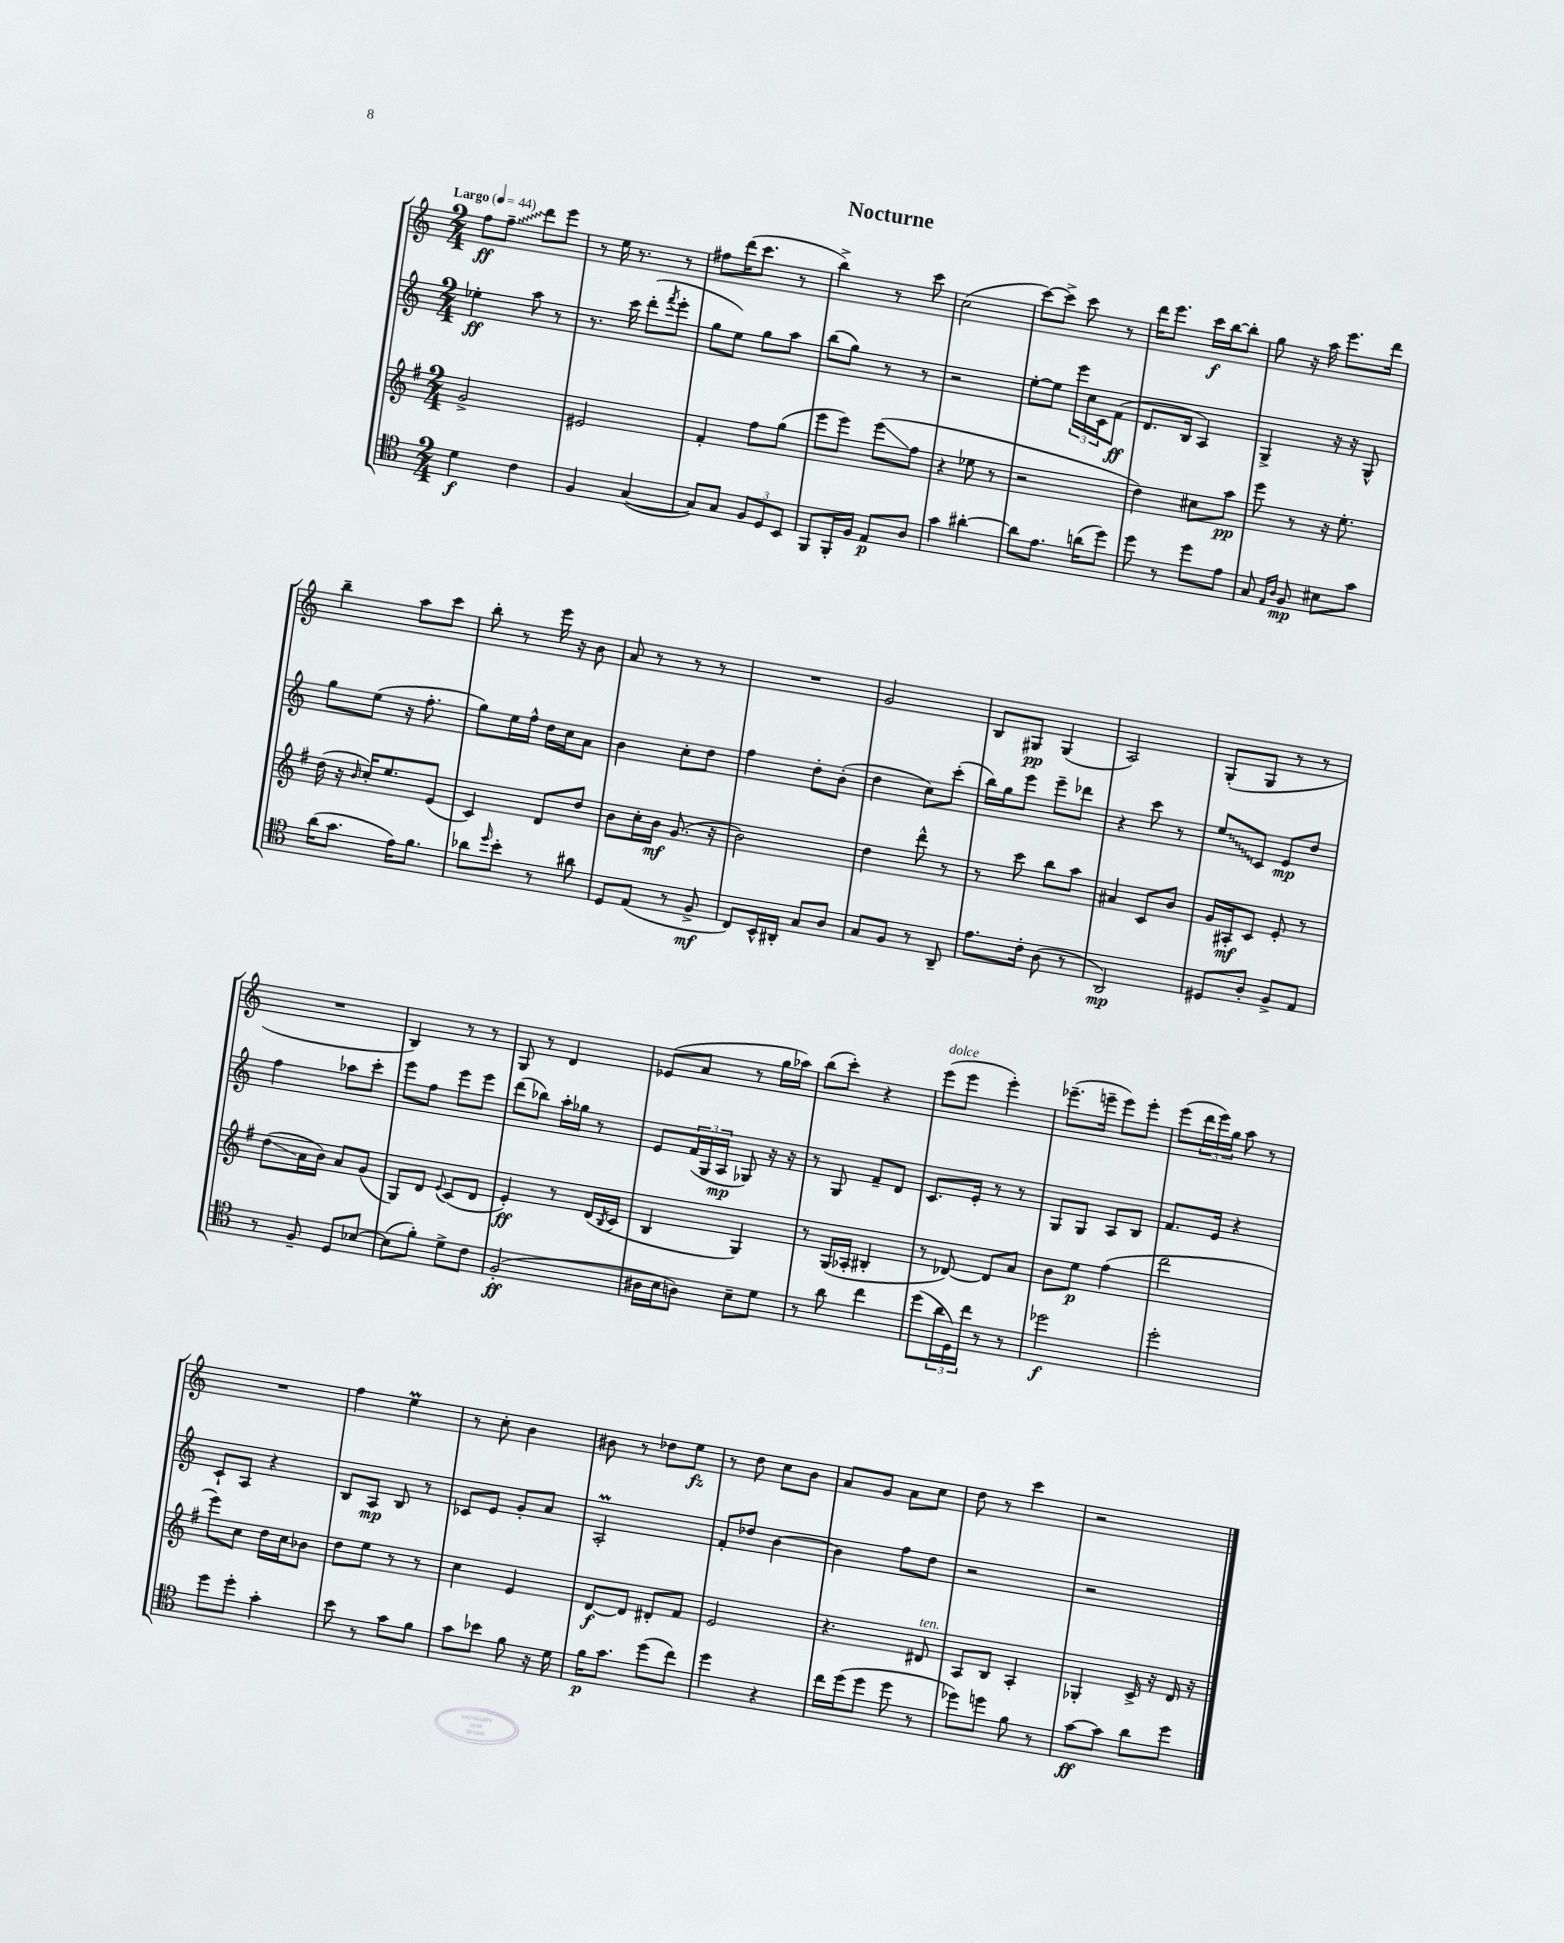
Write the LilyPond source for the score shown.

\header { title = "Nocturne" }
<<
\new StaffGroup <<
\new Staff = "s0" {
    \clef treble \key c \major \numericTimeSignature \time 2/4 \tempo "Largo" 4 = 44
    f''8\ff \once \override Glissando.style = #'zigzag f''8--\glissando d'''8 e'''8 |
    r8 e''16 r8. r8 |
    fis''8 d'''16( c'''8. r8 |
    b''4->) r8 c'''8 |
    c''2( |
    c'''8~) c'''8-> c'''8 r8 |
    d'''16 e'''8. c'''16\f b''16~ b''8-. |
    g''8 r16 a''16 e'''8. d'''16 |
    b''4-- a''8 c'''8 |
    b''8-. r8 e'''16 r16 b'8 |
    a'8 r8 r8 r8 |
    R2 |
    g'2 |
    b8 gis8\pp gis4( |
    a2) |
    g8-.( g8 r8 r8 |
    R2 |
    b4) r8 r8 |
    g8 r8 d'4 |
    ees'8( a'8 r8 g''16 aes''16) |
    b''8( c'''8-.) r4 |
    e'''8^\markup { \italic "dolce" }( e'''8 e'''4-.) |
    ees'''8.--( e'''16-- e'''8) e'''8-. |
    e'''8( \tuplet 3/2 { d'''16 e'''16) g''16 } a''8 r8 |
    R2 |
    f''4 e''4\prall |
    r8 c''8-. b'4 |
    bis'8 r8 des''8 e''8\fz |
    r8 d''8 c''8 b'8 |
    a'8 g'8 a'8 c''8 |
    d''8 r8 c'''4 |
    r2 \bar "|." |
}
\new Staff = "s1" {
    \clef treble \key c \major \numericTimeSignature \time 2/4
    ees''4-.\ff a''8 r8 |
    r8. c'''16 d'''8-.( \acciaccatura { f'''8 } e'''8-. |
    g''8 e''8) g''8 a''8 |
    b''8( g''8) r8 r8 |
    r2 |
    e''8~-. e''8 \tuplet 3/2 { e'''16 c''16 c'16 } f'8\ff( |
    d'8. b16 a4) |
    g4-> r16 r16 g8-^ |
    g''8 e''8( r16 f''8.-. |
    g''8) e''16 f''16-^ d''16 c''16 a'8 |
    b'4 c''8-. d''8 |
    f''4 d''8-. b'8-.( |
    d''4 c''8) c'''8-.( |
    b''16) g''16 e'''8 e'''8-- des'''8 |
    r4 c'''8 r8 |
    \once \override Glissando.style = #'zigzag e''8\glissando c'8 e'8\mp d''8 |
    f''4 aes''8 c'''8-. |
    e'''8 f''8 e'''8 e'''8 |
    d'''8( bes''8) a''16-. ges''16 r8 |
    e'8 \tuplet 3/2 { f'16( g16 a16\mp } ges8) r16 r16 |
    r8 g8 f'8-- d'8 |
    c'8. e'16-. r8 r8 |
    g8 g8 a8 b8 |
    f'8. e'16 r4 |
    c'8-! a8 r4 |
    b8 a8\mp b8 r8 |
    ces'8 e'8 g'8-. a'8 |
    a2-.\prall |
    f'8-. des''8 b'4~ |
    b'4 f''8 d''8 |
    r2 |
    r2 \bar "|." |
}
\new Staff = "s2" {
    \clef treble \key g \major \numericTimeSignature \time 2/4
    g'2-> |
    eis'2 |
    fis'4-. fis''8 g''8( |
    e'''8 e'''8) e'''8\glissando( fis''8 |
    r4 ees''8 r8 |
    r2 |
    d''4) cis''8 a''8\pp |
    e'''8 r8 r16 e''8.-. |
    d''16( r16 \grace { b'16 } c''16-.) e''8. e'8( |
    c'4) d'8 d''8 |
    b'8 c''16-. b'16\mf g'8.( r16 |
    b'2) |
    d''4 d'''8-^ r8 |
    r8 c'''8 b''8 a''8 |
    ais'4 c'8 b'8 |
    g'16 ais16-.\mf c'8 e'8-. r8 |
    d''8\glissando( a'16 b'16) a'8 g'8( |
    g8) d'8 \appoggiatura { e'8 } c'8( d'8 |
    e'4-.\ff) r8 d'16( \acciaccatura { b8 } c'16 |
    b4 g4) |
    r8 g16( aes16-. bis4-. |
    r8 des'8~) des'8 a'8 |
    b'8 e''8\p fis''4( |
    d'''2 |
    e'''8) c''8 d''16 c''16 bes'8 |
    d''8 e''8 r8 r8 |
    c''4 e'4 |
    d'8~\f d'8 dis'8-. fis'8 |
    e'2 |
    r4. dis'8^\markup { \italic "ten." } |
    a8 b8 a4-. |
    ges4-. c'16-> r16 d'16 r16 \bar "|." |
}
\new Staff = "s3" {
    \clef tenor \key c \major \numericTimeSignature \time 2/4
    d'4\f c'4 |
    f4 g4~( |
    g8) g8 \tuplet 3/2 { f8 d8 b,8 } |
    f,8 f,16-. f16 e8\p a8 |
    g'4 ais'4~-. |
    ais'8 e'8. a'16( d''8) |
    d''8 r8 d''8 e'8 |
    g8 \grace { e16 a16 } f8\mp bis8 g'8 |
    a'16( g'8. e'16) f'8. |
    aes'8 \grace { d''16 } b'8-. r8 ais'8 |
    d8 e8( r8 f8->\mf |
    c8) b,16-^ ais,16-. g8 a8 |
    g8 f8 r8 a,8-- |
    e'8. c'16-. a8( r8 |
    a,2\mp) |
    dis8 a8-. f8-> e8 |
    r8 f8-- d8 bes8~ |
    bes8( f'8-.) d'8-> c'8 |
    f2-.\ff( |
    ais16 b16 a8) b8-- d'8 |
    r8 a'8 c''4 |
    d''8( \tuplet 3/2 { a'16 d16) c''16 } r8 r8 |
    des''2\f |
    d''2-. |
    d''8 d''8-. g'4-. |
    b'8 r8 g'8 f'8 |
    g'8 bes'8 f'8 r16 d'16 |
    f'16\p g'8. d''8( c''8) |
    d''4 r4 |
    c''16 d''16( d''8 d''8 r8 |
    des''8) d''8 f'8 r8 |
    g'8~\ff g'8 a'8 d''8 \bar "|." |
}
>>
>>
\layout { \context { \Score \remove "Bar_number_engraver" } }
